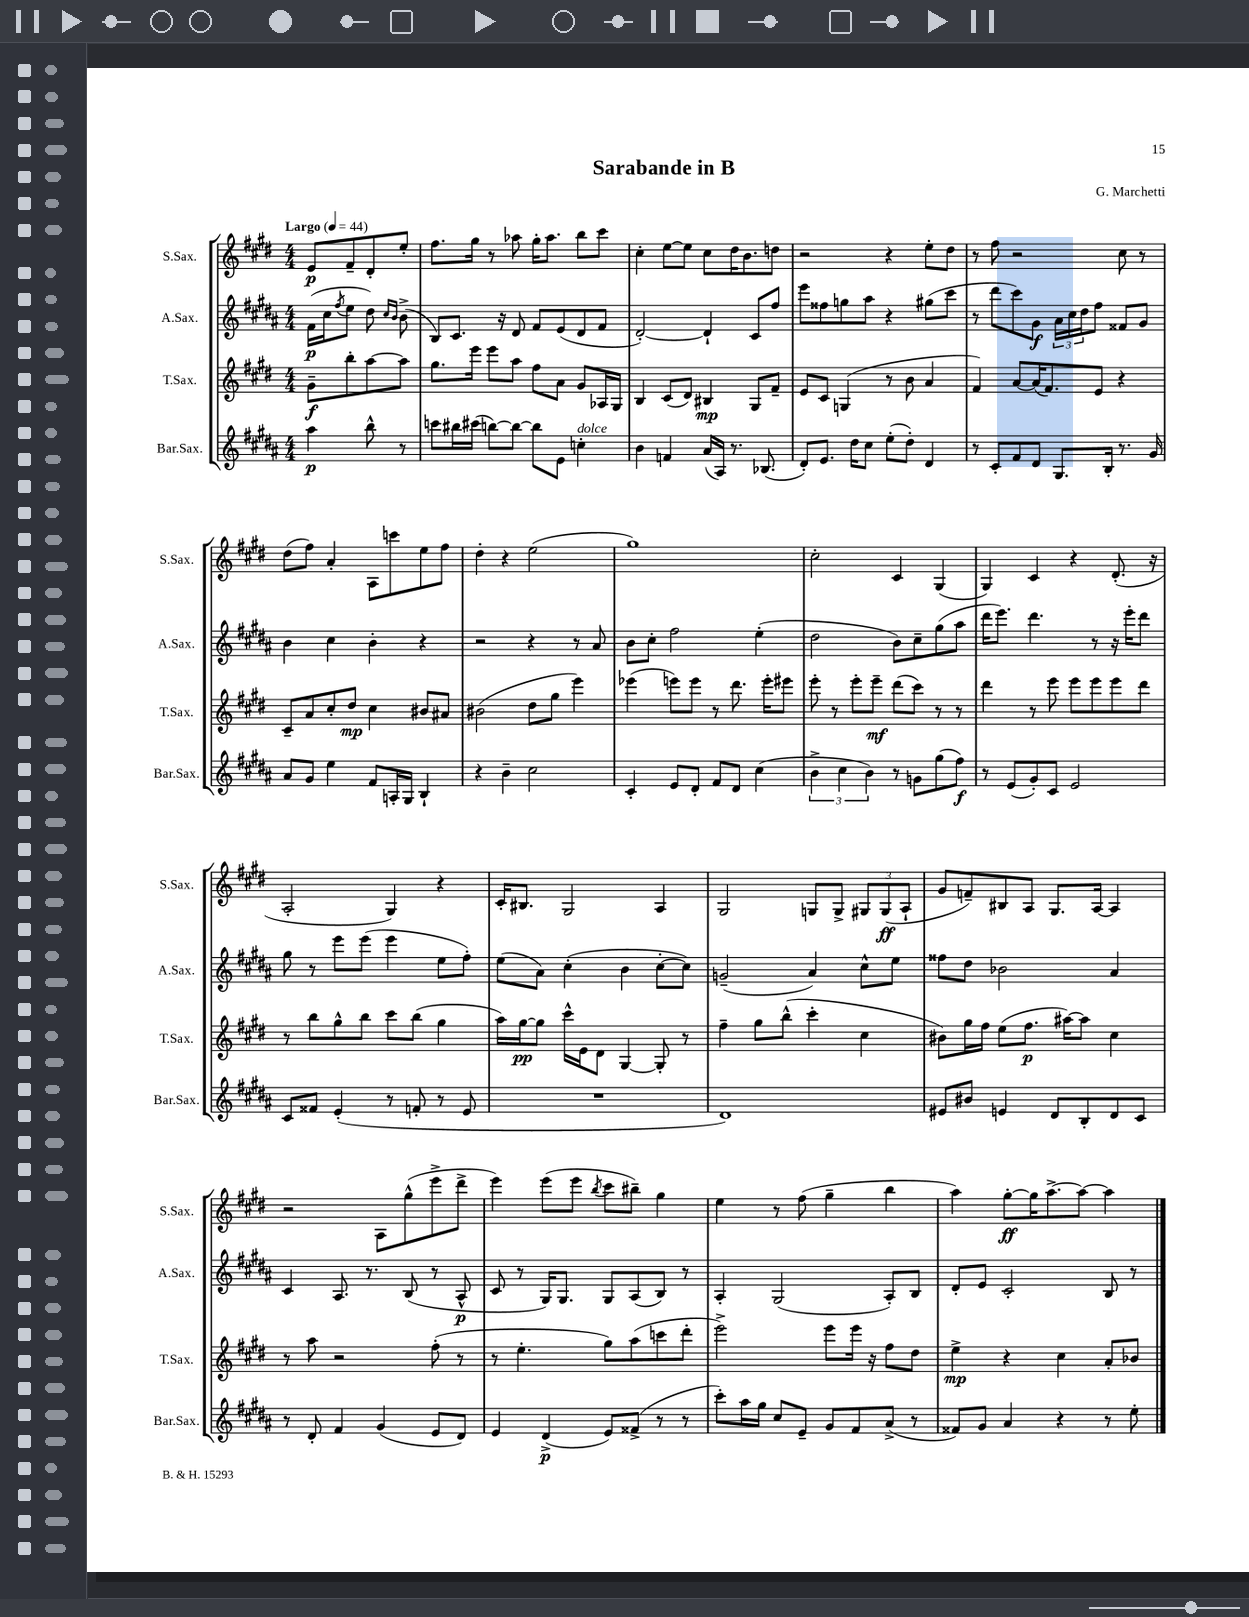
\header { title = "Sarabande in B" composer = "G. Marchetti" }
<<
\new StaffGroup <<
\new Staff = "s0" \with { instrumentName = "S.Sax." shortInstrumentName = "S.Sax." } {
    \clef treble \key e \major \numericTimeSignature \time 4/4 \partial 2 \tempo "Largo" 4 = 44
    e'8\p fis'8-- dis'8-. e''8-. |
    fis''8. gis''16 r8 aes''8 gis''16-. aes''8. b''8 cis'''8 |
    cis''4-. e''8~ e''8 cis''8 dis''16 b'8. d''8 |
    r2 r4 e''8-. dis''8 |
    r8 fis''8 r2 cis''8 r8 |
    dis''8( fis''8) a'4-. a8 c'''8 e''8 fis''8 |
    dis''4-. r4 e''2( |
    gis''1) |
    cis''2-. cis'4 gis4( |
    gis4) cis'4 r4 dis'8.-.( r16 |
    a2-. gis4) r4 |
    cis'16-. bis8. gis2 a4 |
    gis2 g8 g8-> \tuplet 3/2 { gis8 gis8\ff( a8-! } |
    gis'8 f'8--) bis8 a8 gis8. a16~ a4 |
    r2 a8 gis''8-^( e'''8-> dis'''8-> |
    e'''4) e'''8( e'''8 \acciaccatura { b''8 } cis'''8 bis''8--) gis''4 |
    e''4 r8 fis''8( gis''4-- b''4 |
    a''4) gis''8~-.\ff gis''16 a''8.~-> a''8~ a''4 \bar "|." |
}
\new Staff = "s1" \with { instrumentName = "A.Sax." shortInstrumentName = "A.Sax." } {
    \clef treble \key b \major \numericTimeSignature \time 4/4 \partial 2
    fis'16\p( cis''16 \acciaccatura { fis''8 } e''8 dis''8) \grace { cis''16 b'16 } b'8->( |
    b8) cis'8. r16 dis'8 fis'8 e'8( dis'8 fis'8 |
    dis'2~-.) dis'4-! cis'8 fis''8 |
    e'''8 fisis''8 g''8 ais''8 r4 gis''8( cis'''8 |
    r8 dis'''8 cis'''8) gis'8\f \tuplet 3/2 { ais'16 cis''16 dis''16 } fis''8 fisis'8 gis'8 |
    b'4 cis''4 b'4-. r4 |
    r2 r4 r8 ais'8 |
    b'8 cis''8-. fis''2 e''4-.( |
    dis''2 b'8) cis''8-- gis''8( ais''8 |
    dis'''16 e'''8.) dis'''4. r8 r16 e'''16-. dis'''8 |
    gis''8 r8 e'''8 e'''8( e'''4 e''8 fis''8-.) |
    e''8( ais'8) cis''4-.( b'4 cis''8~-. cis''8) |
    g'2--( ais'4) cis''8-^ e''8 |
    fisis''8 dis''8 bes'2 ais'4 |
    cis'4 ais8. r8. b8( r8 ais8-^\p |
    cis'8 r8 gis16) gis8. gis8 ais8( b8) r8 |
    ais4-. gis2( ais8-.) b8 |
    dis'8-. e'8 cis'2-. b8 r8 \bar "|." |
}
\new Staff = "s2" \with { instrumentName = "T.Sax." shortInstrumentName = "T.Sax." } {
    \clef treble \key e \major \numericTimeSignature \time 4/4 \partial 2
    gis'8--\f b''8-. a''8~ a''8 |
    gis''8. e'''16 e'''8 a''8 fis''8 a'8 gis'8 aes16 gis16 |
    b4 cis'8( dis'8) bis4\mp gis8 fis'8-- |
    e'8 cis'8 g4( r8 b'8 a'4 |
    fis'4) a'8~ a'16( fis'8.) e'8 r4 |
    cis'8-- a'8 cis''8-. dis''8\mp cis''4 bis'8 ais'8 |
    bis'2( dis''8 gis''8 e'''4) |
    ees'''4( e'''8) e'''8 r8 dis'''8. e'''16-. eis'''8 |
    e'''8-. r8 e'''8-. e'''8--\mf dis'''8( cis'''8) r8 r8 |
    dis'''4 r8 e'''8 e'''8 e'''8 e'''8 dis'''8 |
    r8 b''8 gis''8-^ b''8 cis'''8 b''8( gis''4 |
    a''16) gis''16~\pp gis''8 cis'''16-^ e'16 dis'8 gis4~ gis8-. r8 |
    fis''4-- gis''8 b''8-^( cis'''4-. cis''4 |
    bis'8) gis''16 fis''16 e''8( fis''8.\p ais''16~) ais''8 cis''4 |
    r8 a''8 r2 fis''8-.( r8 |
    r8 e''4.-. gis''8) a''8( c'''8 dis'''8-. |
    e'''2->) e'''8 e'''16 r16 fis''8 dis''8 |
    e''4->\mp r4 cis''4 a'8-. bes'8 \bar "|." |
}
\new Staff = "s3" \with { instrumentName = "Bar.Sax." shortInstrumentName = "Bar.Sax." } {
    \clef treble \key b \major \numericTimeSignature \time 4/4 \partial 2
    ais''4\p b''8-^ r8 |
    c'''8 bis''16 cis'''16( b''8~) b''8~ b''8 e'8 c''4-.^\markup { \italic "dolce" } |
    b'4 f'4 ais'16( ais16) r8. bes8.( |
    dis'8-.) e'8. dis''16 cis''8 e''8-.( dis''8-.) dis'4 |
    r8 cis'8-. fis'8 dis'8 gis8. b16-. r8. gis'16 |
    ais'8 gis'8 e''4 fis'8 a16-. gis16 b4-! |
    r4 b'4-- cis''2 |
    cis'4-. e'8 dis'8-. fis'8 dis'8 cis''4( |
    \tuplet 3/2 { b'4-> cis''4 b'4) } r8 g'8 gis''8( fis''8\f) |
    r8 e'8( gis'8-.) cis'8 e'2 |
    cis'8 fisis'8 e'4-.( r8 f'8-. r8 e'8 |
    R1 |
    dis'1) |
    eis'8 bis'8 e'4 dis'8 b8-. dis'8 cis'8 |
    r8 dis'8-. fis'4 gis'4( e'8 dis'8) |
    e'4 dis'4->\p( e'8) fisis'8->( r8 r8 |
    cis'''8-.) ais''16 gis''16 cis''8 e'8-- gis'8 fis'8 ais'8->( r8 |
    fisis'8) gis'8 ais'4 r4 r8 e''8-. \bar "|." |
}
>>
>>
\layout { \context { \Score \remove "Bar_number_engraver" } }
